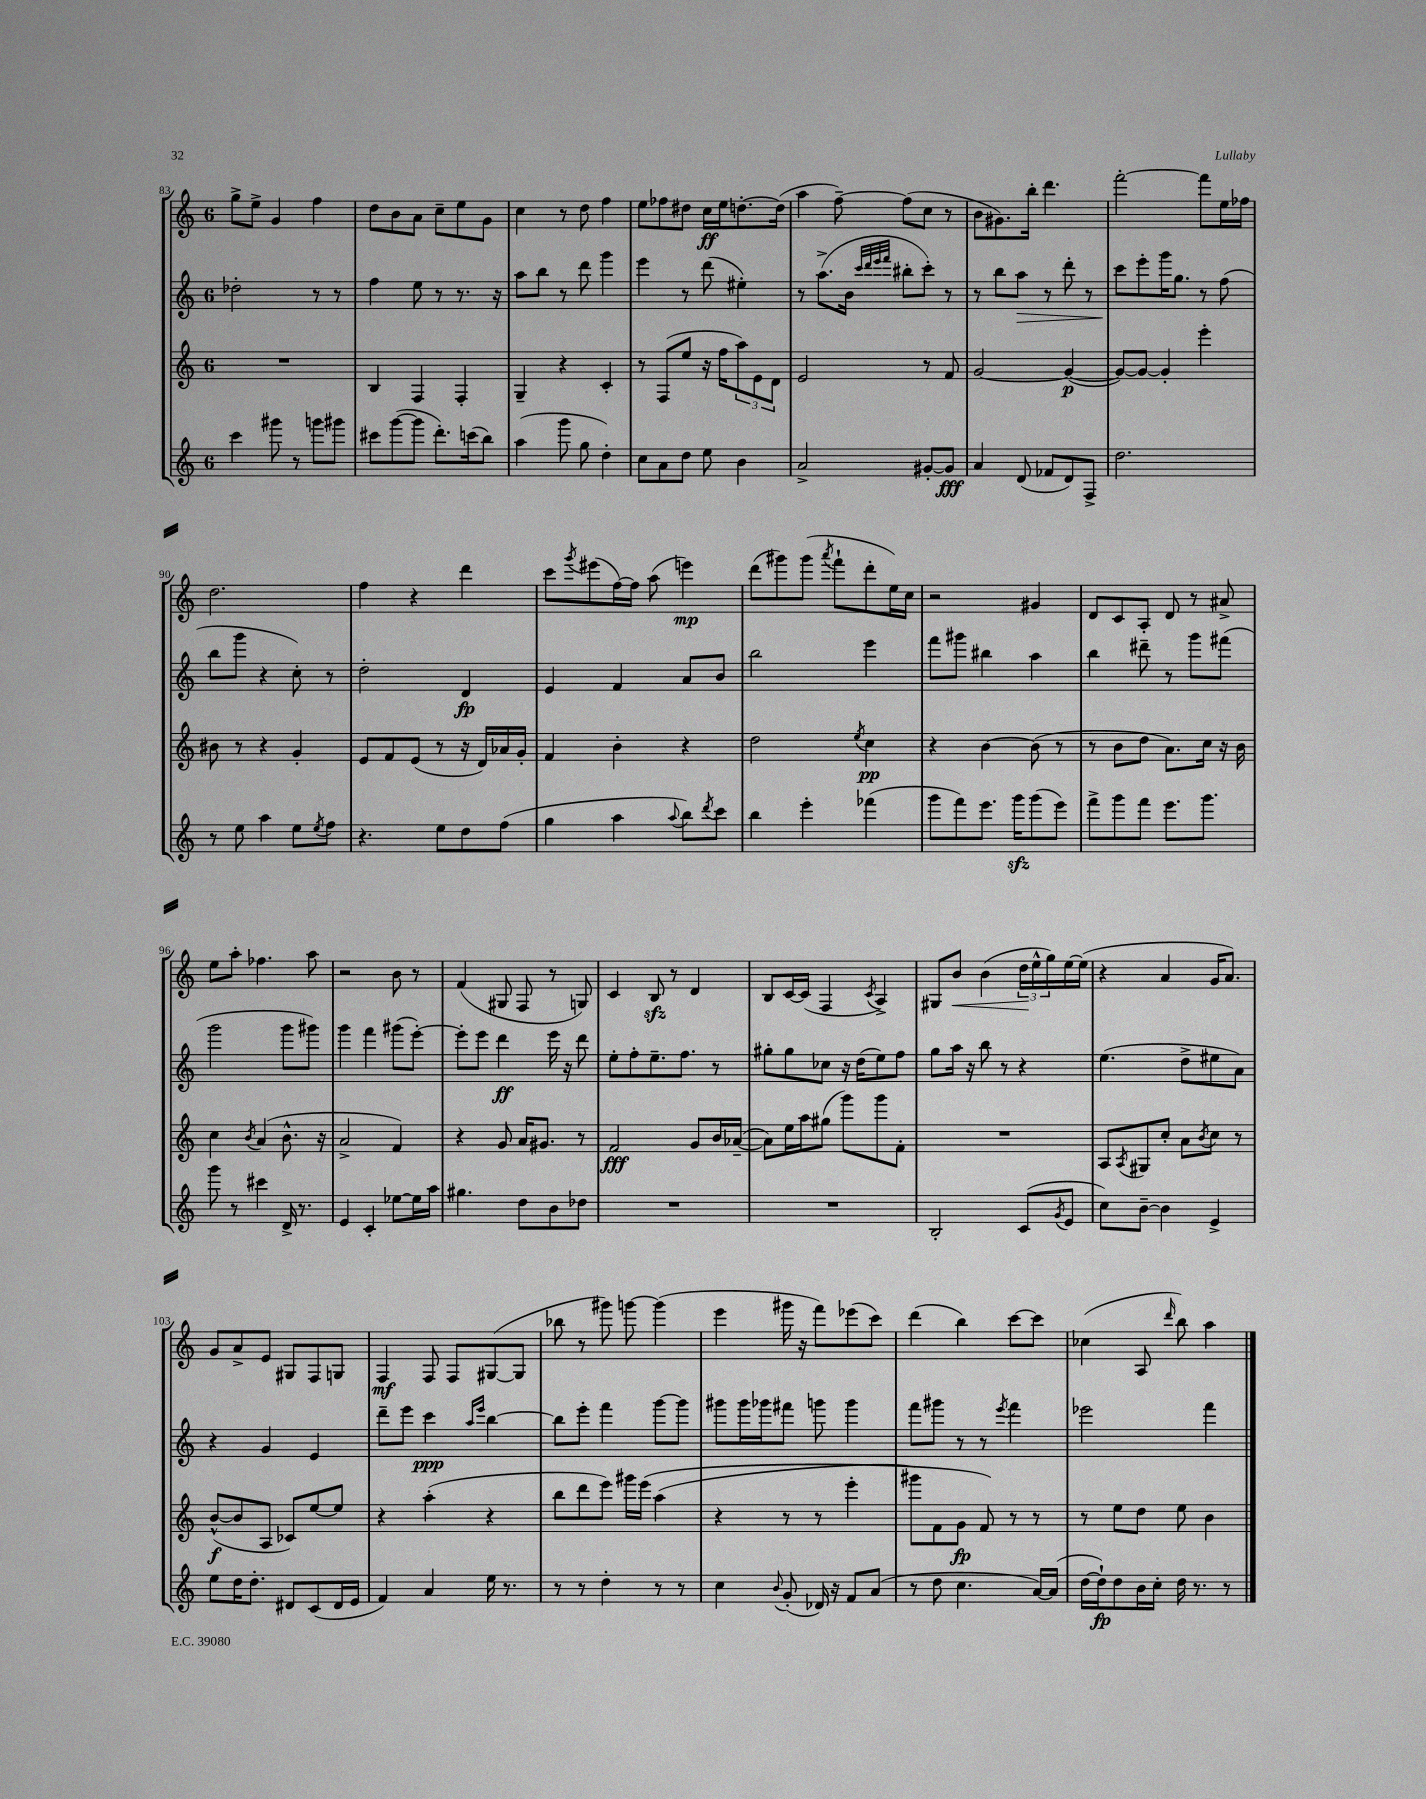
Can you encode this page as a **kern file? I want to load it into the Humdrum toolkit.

**kern	**kern	**kern	**kern
*staff4	*staff3	*staff2	*staff1
*clefG2	*clefG2	*clefG2	*clefG2
*k[]	*k[]	*k[]	*k[]
*M6/8	*M6/8	*M6/8	*M6/8
4ccc	2.r	2dd-'	8gg^
.	.	.	8ee^
8ggg#	.	.	4g
8r	.	.	.
8ggg	.	8r	4ff
8ggg#	.	8r	.
=	=	=	=
8ccc#	4B	4ff	8dd
([8ggg	.	.	8b
8ggg]	4F	8ee	8a
8.ddd')	.	8r	8cc~
.	4F'	8.r	8ee
(16ccc	.	.	.
8bb)	.	.	8g
.	.	16r	.
=	=	=	=
(4aa	4G~	8aa	4cc
.	.	8bb	.
8ggg	4r	8r	8r
8gg	.	8ddd	8dd
4dd')	4c'	4ggg	4ff
=	=	=	=
8cc	8r	4eee	8ee
8a	(8F	.	8ff-
8dd	8ee	8r	8dd#
8ee	16r	(8ddd	16cc
.	16ff	.	16ee
4b	12aa)	4ee#')	[8.dd'
.	12e	.	.
.	12d	.	.
.	.	.	(16dd]
=	=	=	=
2a^	2e	8r	4aa
.	.	(8.aa^	.
.	.	.	[8ff~)
.	.	16b	.
.	.	32qqccc	.
.	.	32qqddd	.
.	.	32qqeee	.
.	.	32qqfff	.
.	.	8bb#'	(8ff]
[8g#'	8r	8ccc')	8cc
8g#]	8f	8r	8r
=	=	=	=
4a	[2g	8r	8b
.	.	8bb	8.g#)
(8d	.	8aa	.
.	.	.	16bb'
8f-	.	8r	4.ddd
8d)	(4g_	8ddd'	.
8F^	.	8r	.
=	=	=	=
2.dd	8g_)	8ccc	[2fff'
.	8g_	8eee'	.
.	4g']	16ggg	.
.	.	8.gg	.
.	4eee'	8r	8fff]
.	.	(8ff	16ee
.	.	.	16ff-
=	=	=	=
8r	8b#	8bb	2.dd
8ee	8r	8ggg	.
4aa	4r	4r	.
8ee	4g'	8cc')	.
8qee	.	.	.
8ff	.	8r	.
=	=	=	=
4.r	8e	2dd'	4ff
.	8f	.	.
.	(8e	.	4r
8ee	8r	.	.
8dd	16r	4d	4ddd
.	16d)	.	.
(8ff	16a-	.	.
.	16g'	.	.
=	=	=	=
4gg	4f	4e	8ccc
.	.	.	8qggg
.	.	.	(8eee#
4aa	4b'	4f	[16ff)
.	.	.	16ff]
.	.	.	(8aa
8qqaa	.	.	.
8bb)	4r	8a	4eee)
8qddd	.	.	.
8ccc	.	8b	.
=	=	=	=
4bb	2dd	2bb	(8ddd
.	.	.	8ggg#)
4eee'	.	.	(8ggg#
.	.	.	8qaaa
.	.	.	8fff`
.	8qee	.	.
(4fff-	4cc	4eee	8ddd'
.	.	.	16ee)
.	.	.	16cc
=	=	=	=
8ggg	4r	8fff	2r
8fff)	.	8ggg#	.
8.eee	[4b	4bb#	.
16ggg	.	.	.
(8ggg	(8b]	4aa	4g#
8eee)	8r	.	.
=	=	=	=
8fff^	8r	4bb	8d
8ggg	8b	.	8c
8fff	8dd	8ddd#~	8A'
8.eee	8.a)	8r	8d
.	.	8ggg	8r
8.ggg	16cc	.	.
.	16r	(8fff#	8a#^
.	16b	.	.
=	=	=	=
8ggg	4cc	2ggg	8ee
8r	.	.	8aa'
.	8qb	.	.
4ccc#	(4a	.	4.ff-
16d^	8.b^^	8ggg	.
8.r	.	.	.
.	.	8ggg#)	8aa
.	16r	.	.
=	=	=	=
4e	2a^	4ggg	2r
4c'	.	4fff	.
[8ee-	4f)	(8ggg#	8b
16ee-]	.	[8eee')	8r
16aa	.	.	.
=	=	=	=
4.gg#	4r	8eee']	(4f
.	.	8eee	.
.	8g	4ddd	8G#
8dd	16a	.	8F
.	8.g#	.	.
8b	.	16eee	8r
.	.	16r	.
8dd-	8r	8ddd	8G)
=	=	=	=
2.r	2f	8ee'	4c
.	.	8ff'	.
.	.	8.ee~	8B
.	.	.	8r
.	.	8.ff	.
.	8g	.	4d
.	16b	8r	.
.	([16a-~	.	.
=	=	=	=
2.r	8a-])	8gg#'	8B
.	16ee	8gg#	[16c
.	16aa	.	(16c]
.	(8gg#	8cc-	4F
.	8ggg)	16r	.
.	.	(16dd	.
.	.	.	8qc
.	8ggg	8ee)	4A^)
.	8f'	8ff	.
=	=	=	=
2B'	2.r	8gg	8G#
.	.	16aa	8b
.	.	16r	.
.	.	8bb	(4b
.	.	8r	.
(8c	.	4r	24dd
.	.	.	24ee^^
.	.	.	24gg)
8qg	.	.	.
8e	.	.	[16ee
.	.	.	(16ee]
=	=	=	=
8cc)	8A	(4.ee	4r
.	8qA	.	.
[8b~	8G#	.	.
4b]	8cc'	.	4a
.	8a	8dd^	.
.	8qb	.	.
4e^	8cc	8ee#	16g
.	.	.	8.a)
.	8r	8a)	.
=	=	=	=
8ee	([8b^^	4r	8g
16dd	8b]	.	8a^
8.dd'	.	.	.
.	8A	4g	8e
8d#	8c-)	.	8G#
(8c	[8ee	4e	8F
16d#	8ee]	.	8G
16e	.	.	.
=	=	=	=
4f)	4r	8ddd~	4F
.	.	8eee	.
4a	(4aa'	4ccc	8F
.	.	.	8F
.	.	16qqaa	.
.	.	16qqeee	.
16ee	4r	[4bb	([8G#
8.r	.	.	.
.	.	.	8G#]
=	=	=	=
8r	8bb	8bb]	8bb-
8r	8ddd	8eee'	8r
4dd'	8eee)	4fff	8ggg#)
.	16ggg#	.	[8ggg
.	&(16eee	.	.
8r	(4aa	[8ggg	(4ggg]
8r	.	8ggg]	.
=	=	=	=
4cc	4r	8ggg#	4eee
.	.	16ggg#	.
.	.	16ggg-	.
8qqb	.	.	.
(8g'	8r	8fff#	16ggg#
.	.	.	16r
16d-)	8r	8ggg	8fff)
16r	.	.	.
8f	4eee'	4ggg	(8eee-
(8a	.	.	8ccc)
=	=	=	=
8r	8ggg#)	8fff	(4ddd
8dd	8f	8ggg#	.
4.cc	8g	8r	4bb)
.	8f&)	8r	.
.	.	8qeee	.
.	8r	4fff	[8ccc
[16a)	8r	.	8ccc]
(16a]	.	.	.
=	=	=	=
[16dd	8r	2eee-	(4cc-
16dd`])	.	.	.
8dd	8ee	.	.
16b	8dd	.	8A
16cc'	.	.	.
.	.	.	16qqddd
16dd	8ee	.	8bb)
8.r	.	.	.
.	4b	4fff	4aa
8r	.	.	.
==	==	==	==
*-	*-	*-	*-
